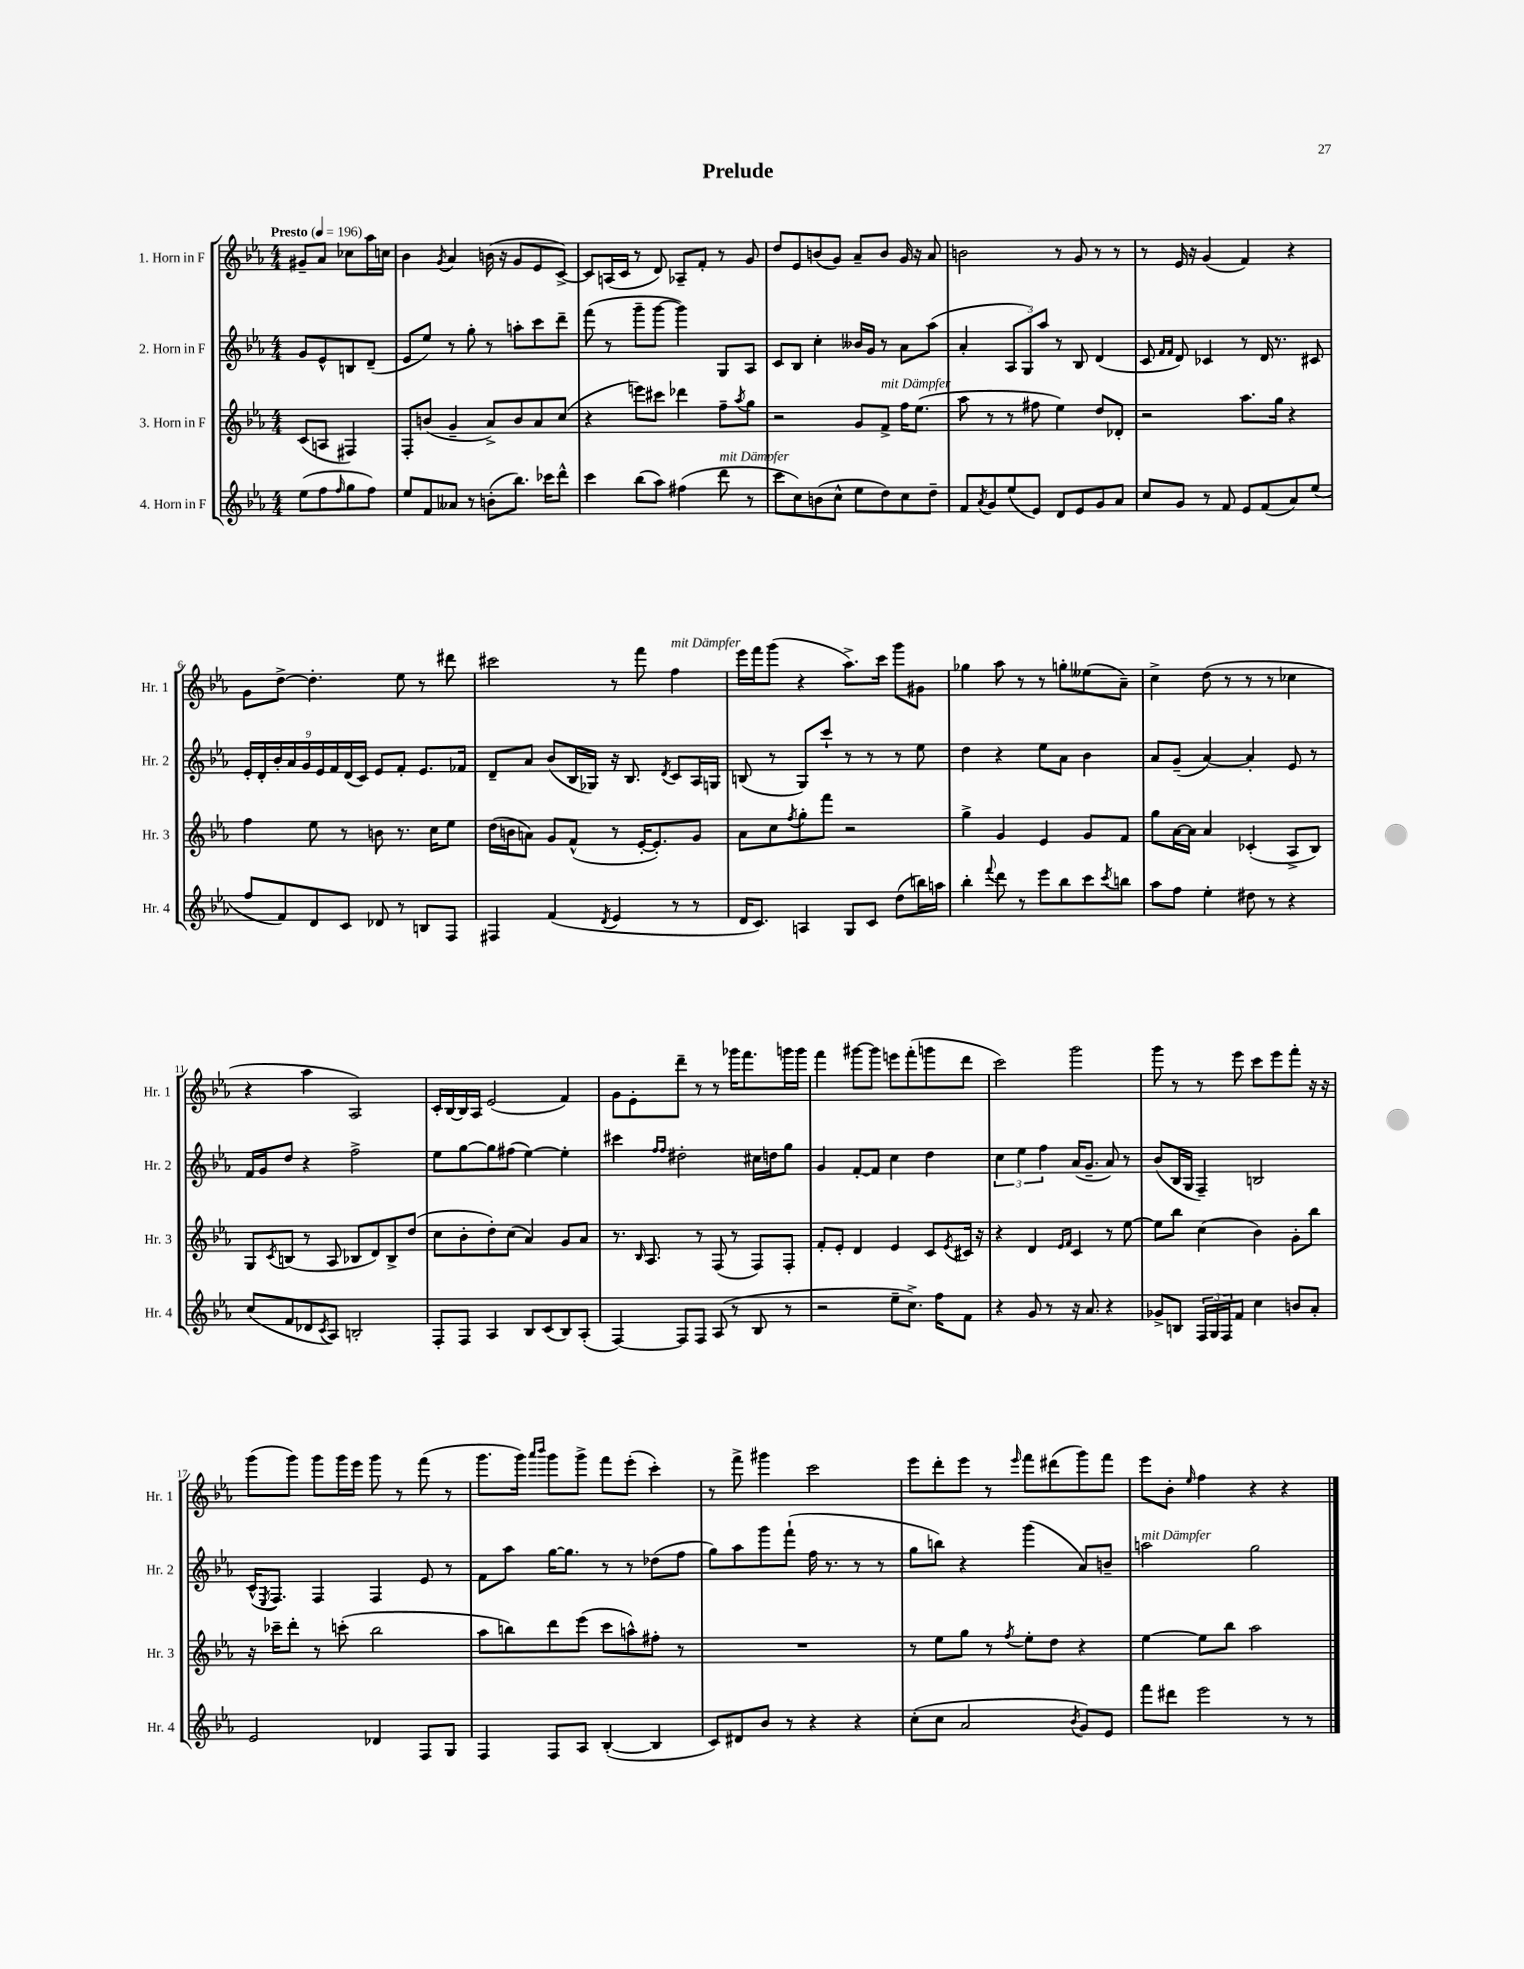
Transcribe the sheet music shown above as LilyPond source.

\header { title = "Prelude" }
<<
\new StaffGroup <<
\new Staff = "s0" \with { instrumentName = "1. Horn in F" shortInstrumentName = "Hr. 1" } {
    \clef treble \key ees \major \numericTimeSignature \time 4/4 \partial 2 \tempo "Presto" 4 = 196
    gis'8-- aes'8 ces''8 aes''16 c''16 |
    bes'4 \acciaccatura { g'8 } aes'4 b'16( r16 g'8 ees'8 c'8~->) |
    c'8 a16( c'16 r8 d'8) aes8-- f'8-. r8 g'8 |
    d''8 ees'8 b'8( g'8) aes'8-- b'8 g'16 r16 aes'8 |
    b'2 r8 g'8 r8 r8 |
    r8 ees'16 r16 g'4( f'4) r4 |
    g'8 d''8~-> d''4.-. ees''8 r8 dis'''8 |
    cis'''2 r8 f'''8 f''4^\markup { \italic "mit Dämpfer" } |
    ees'''16 f'''16 g'''8( r4 aes''8.->) c'''16 g'''8 gis'8 |
    ges''4 aes''8 r8 r8 g''8-. eeses''8( aes'8--) |
    c''4-> d''8( r8 r8 r8 ces''4 |
    r4 aes''4 aes2) |
    c'16-. bes16~ bes16 aes16 ees'2( f'4) |
    g'8 ees'8-. d'''8-- r8 r8 ges'''16 f'''8. g'''16 g'''16 |
    f'''4 gis'''8~ gis'''8 e'''8 f'''8-.( g'''8 d'''8 |
    c'''2) g'''2 |
    g'''8 r8 r8 ees'''8 c'''8 ees'''8 f'''8-. r16 r16 |
    g'''8( g'''8) g'''8 g'''16 ees'''16 g'''8 r8 f'''8( r8 |
    g'''8. g'''16) \grace { aes'''16 bes'''16 } g'''8 g'''8-> f'''8 ees'''8-.( c'''4-.) |
    r8 f'''8-> gis'''4 c'''2 |
    ees'''8 d'''8-. ees'''8 r8 \grace { ees'''16 } f'''8 dis'''8( g'''8) f'''8 |
    ees'''8 bes'8-. \grace { ees''16 } f''4 r4 r4 \bar "|." |
}
\new Staff = "s1" \with { instrumentName = "2. Horn in F" shortInstrumentName = "Hr. 2" } {
    \clef treble \key ees \major \numericTimeSignature \time 4/4 \partial 2
    g'8 ees'8-^ b8 d'8--( |
    ees'8 ees''8) r8 g''8-. r8 a''8-. c'''8 d'''8-- |
    f'''8( r8 g'''8-- g'''8~ g'''4) g8 aes8 |
    c'8 bes8 c''4-. beses'16 g'16 r8 aes'8 aes''8( |
    aes'4-. \tuplet 3/2 { aes8 g8) aes''8 } r8 bes8 d'4( |
    c'8 \grace { f'16 f'16 } d'8) ces'4 r8 d'16 r8. cis'8 |
    \tuplet 9/8 { ees'16-. d'16-. bes'16-. aes'16 g'16 ees'16 f'16 d'16( c'16) } ees'8 f'8-. ees'8. fes'16 |
    d'8-- aes'8 bes'8( bes16 ges16) r16 bes8. \acciaccatura { d'8 } c'8 aes16 g16 |
    b8( r8 g8) c'''8-! r8 r8 r8 ees''8 |
    d''4 r4 ees''8 aes'8 bes'4 |
    aes'8 g'8--( aes'4~) aes'4-. ees'8 r8 |
    f'16 g'16 d''8 r4 f''2-> |
    ees''8 g''8~ g''8 fis''8( ees''4~) ees''4-. |
    cis'''4 \grace { f''16 f''16 } dis''2-. cis''16 d''16 g''8 |
    g'4 f'8~-. f'8 c''4 d''4 |
    \tuplet 3/2 { c''4 ees''4 f''4 } aes'16( g'8.-- aes'8) r8 |
    bes'8( bes16 g16 f4--) b2 |
    c'16-^( \acciaccatura { ees8 } f8.) f4 f4 ees'8 r8 |
    f'8 aes''8 g''16~ g''8. r8 r8 des''8( f''8 |
    g''8) aes''8 g'''8 f'''8-!( f''16 r8. r8 r8 |
    g''8 b''8) r4 g'''4( aes'8) b'8-- |
    a''2^\markup { \italic "mit Dämpfer" } g''2 \bar "|." |
}
\new Staff = "s2" \with { instrumentName = "3. Horn in F" shortInstrumentName = "Hr. 3" } {
    \clef treble \key ees \major \numericTimeSignature \time 4/4 \partial 2
    c'8( a8 fis4) |
    f8-. b'8( g'4-- aes'8->) b'8 aes'8 c''8( |
    r4 e'''8) cis'''8 des'''4 f''8-- \acciaccatura { aes''8 } g''8 |
    r2 g'8 f'8->^\markup { \italic "mit Dämpfer" } f''16 ees''8.( |
    aes''8 r8 r8 fis''8 ees''4) d''8 des'8-. |
    r2 aes''8. g''16 r4 |
    f''4 ees''8 r8 b'8 r8. c''16 ees''8 |
    d''16( b'16 a'8) g'8 f'8-^( r8 ees'16~-. ees'8.-.) g'8 |
    aes'8 c''8 \acciaccatura { f''8 } g''8-. f'''8 r2 |
    g''4-> g'4 ees'4 g'8 f'8 |
    g''8 aes'16~ aes'16 aes'4 ces'4-.( aes8-> bes8) |
    g8 \acciaccatura { c'8 } b8( r8 aes8 bes8 d'8) bes8-> d''8( |
    c''8 bes'8-. d''8-.) c''8( aes'4) g'8 aes'8 |
    r8. \grace { bes16 } aes8. r8 f8( r8 f8) f8-. |
    f'8-. ees'8-. d'4 ees'4 c'8 \acciaccatura { ees'8 } cis'16 r16 |
    r4 d'4 \grace { ees'16 f'16 } c'4 r8 ees''8~ |
    ees''8 bes''8 c''4( bes'4) g'8-. bes''8 |
    r16 ces'''16-- d'''8-. r8 c'''8-.( bes''2 |
    aes''8 b''8) d'''8 ees'''8( c'''8 a''8-^) fis''8-. r8 |
    R1 |
    r8 ees''8 g''8 r8 \acciaccatura { f''8 } ees''8-. d''8 r4 |
    ees''4~ ees''8 bes''8 aes''2 \bar "|." |
}
\new Staff = "s3" \with { instrumentName = "4. Horn in F" shortInstrumentName = "Hr. 4" } {
    \clef treble \key ees \major \numericTimeSignature \time 4/4 \partial 2
    ees''8( f''8 \grace { f''16 } g''8 f''8) |
    ees''8 f'8 aeses'8 r8 b'8-.( bes''8.) ces'''16 d'''8-^ |
    c'''4 bes''8( aes''8) fis''4( d'''8^\markup { \italic "mit Dämpfer" } r8 |
    c'''8 c''8) b'8( c''8-^ ees''8 d''8) c''8 d''8-- |
    f'8 \acciaccatura { aes'8 } g'8 ees''8( ees'8) d'8 ees'8 g'8 aes'8 |
    c''8 g'8 r8 f'8 ees'8 f'8( aes'8) ees''8( |
    f''8 f'8) d'8 c'8 des'8 r8 b8 f8 |
    fis4 f'4( \acciaccatura { d'8 } ees'4 r8 r8 |
    d'16 c'8.) a4 g8 c'8 d''8( b''16) a''16 |
    bes''4-. \appoggiatura { f'''8 } d'''8 r8 ees'''8 bes''8 c'''8 \acciaccatura { c'''8 } b''8 |
    aes''8 f''8 ees''4-. dis''8 r8 r4 |
    c''8( f'8 des'8 \acciaccatura { c'8 } aes8) b2-. |
    f8-. f8 aes4 bes8 c'8( bes8) aes8-.( |
    f4~) f8 f8 aes8( r8 bes8 r8 |
    r2 ees''8-- c''8.->) f''16 f'8 |
    r4 g'8 r8 r16 aes'8. r4 |
    ges'8-> b8 \tuplet 3/2 { f16 g16 f16 } f'8 c''4 b'8 aes'8-. |
    ees'2 des'4 f8 g8 |
    f4 f8 aes8 bes4~-.( bes4 |
    c'8) dis'8 bes'8 r8 r4 r4 |
    c''8-.( c''8 aes'2 \acciaccatura { bes'8 } g'8) ees'8 |
    f'''8 dis'''8 ees'''2 r8 r8 \bar "|." |
}
>>
>>
